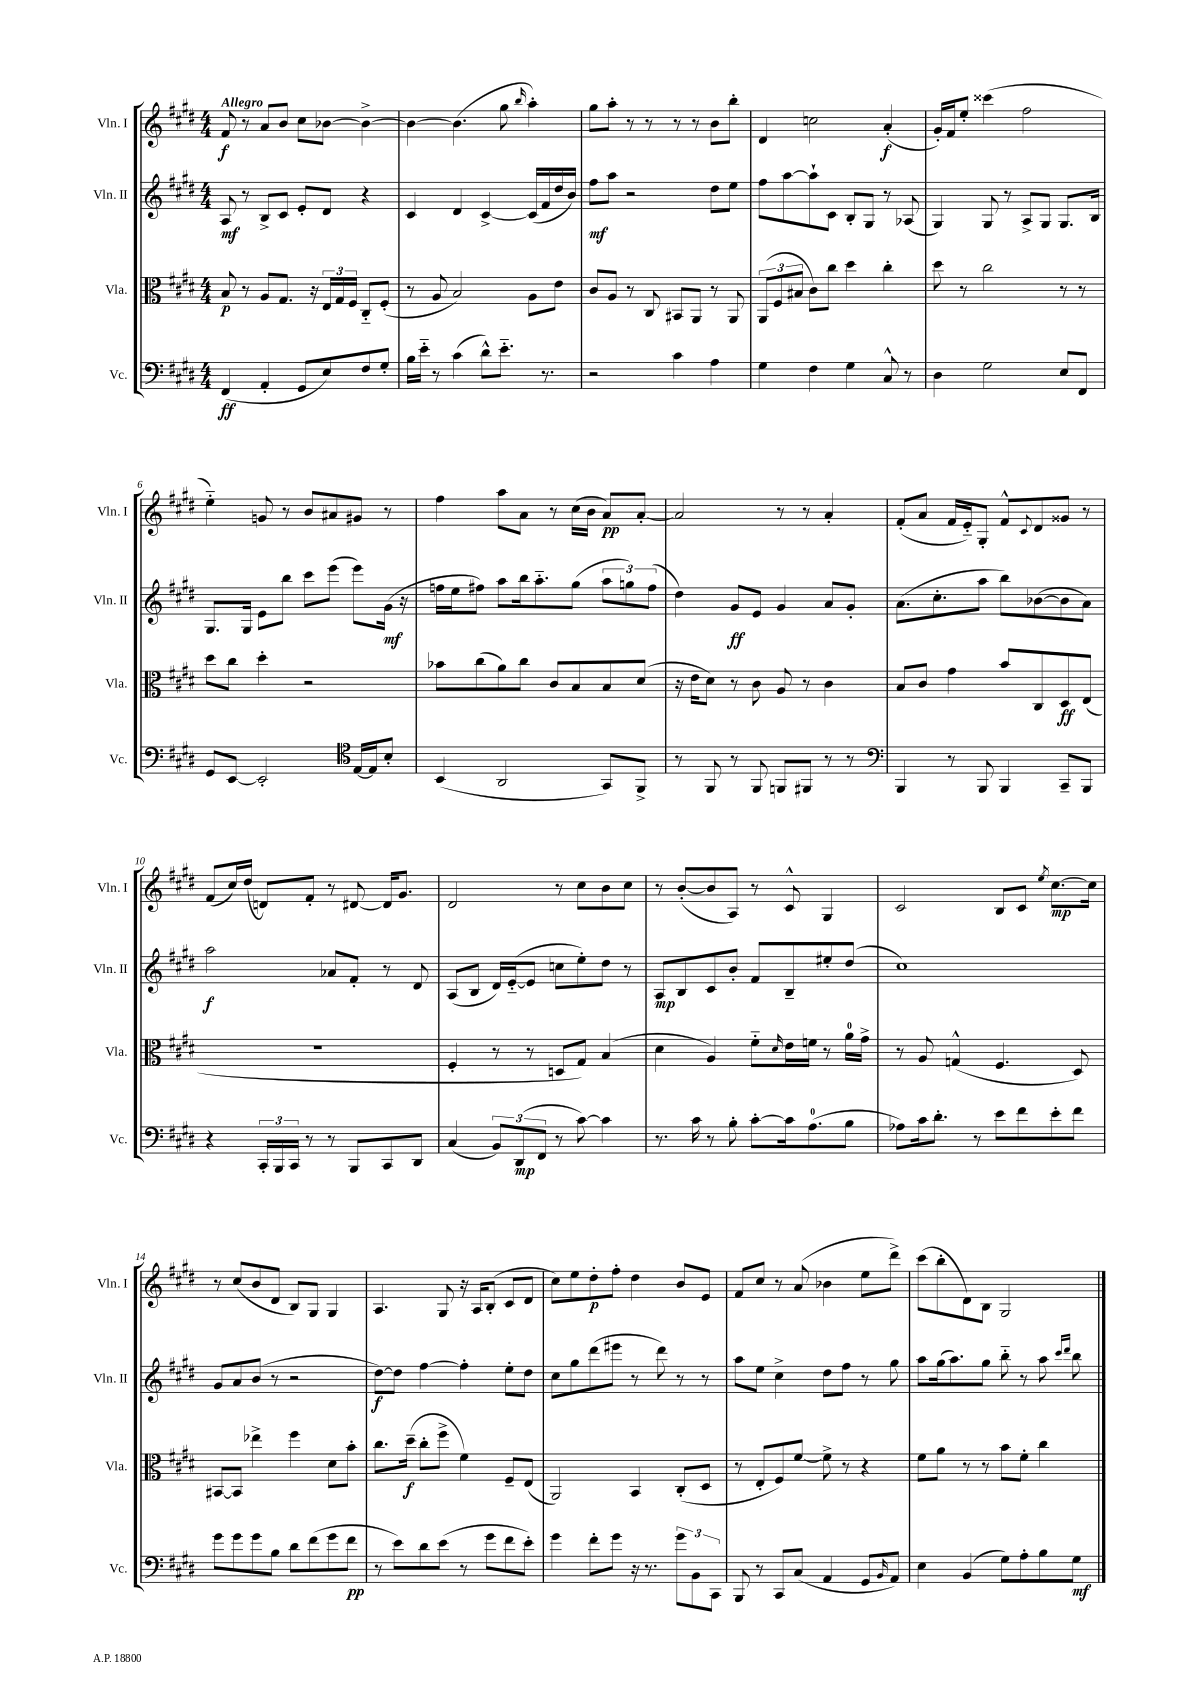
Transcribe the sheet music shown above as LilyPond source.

<<
\new StaffGroup <<
\new Staff = "s0" \with { instrumentName = "Vln. I" shortInstrumentName = "Vln. I" } {
    \clef treble \key e \major \numericTimeSignature \time 4/4 \tempo "Allegro"
    fis'8\f r8 a'8 b'8 cis''8 bes'8~ bes'4~-> |
    bes'4~ bes'4.( gis''8 \grace { b''16 } a''4-.) |
    gis''8 a''8-. r8 r8 r8 r8 b'8 b''8-. |
    dis'4 c''2 a'4-.\f( |
    gis'16-.) fis'16 e''8-. cisis'''4( fis''2 |
    e''4-_) g'8 r8 b'8 ais'8 gis'8 r8 |
    fis''4 a''8 a'8 r8 cis''16( b'16 a'8\pp) a'8~-. |
    a'2 r8 r8 a'4-. |
    fis'8-.( a'8 fis'16 e'16-_) gis8-. fis'8-^ \appoggiatura { cis'8 } dis'8 gisis'8 r8 |
    fis'8( cis''16) dis''16( d'8) fis'8-. r8 dis'8~ dis'16 gis'8. |
    dis'2 r8 cis''8 b'8 cis''8 |
    r8 b'8~-.( b'8 a8) r8 cis'8-^ gis4 |
    cis'2 b8 cis'8 \acciaccatura { e''8 } cis''8.~\mp cis''16 |
    r8 cis''8( b'8 dis'8 b8) gis8 gis4 |
    a4. gis8 r16 a16 b8-.( cis'8 dis'8 |
    cis''8) e''8 dis''8-.\p fis''8-. dis''4 b'8 e'8 |
    fis'8 cis''8 r8 a'8( bes'4 e''8 dis'''8->) |
    cis'''8( b''8-. dis'8) b8 gis2 \bar "|." |
}
\new Staff = "s1" \with { instrumentName = "Vln. II" shortInstrumentName = "Vln. II" } {
    \clef treble \key e \major \numericTimeSignature \time 4/4
    a8\mf r8 b8-> cis'8 e'8-. dis'8 r4 |
    cis'4 dis'4 cis'4~-> cis'16( fis'16 dis''16 b'16) |
    fis''8\mf a''8 r2 dis''8 e''8 |
    fis''8 a''8~ a''8-! cis'8 b8-. gis8 r8 aes8( |
    gis4) gis8 r8 a8-> gis8 gis8. b16 |
    gis8. gis16 e'8 b''8 cis'''8 e'''8( e'''8) gis'16\mf( r16 |
    f''16 e''16 fis''8) a''8 b''16 a''8.-_ gis''8( \tuplet 3/2 { a''8 g''8) fis''8( } |
    dis''4) gis'8\ff e'8 gis'4 a'8 gis'8-. |
    a'8.( cis''8.-. a''8 b''8) bes'8~( bes'8 a'8) |
    a''2\f aes'8 fis'8-. r8 dis'8 |
    a8( b8 dis'16) e'16~-_( e'8 c''8 e''8-.) dis''8 r8 |
    a8\mp b8 cis'8 b'8-. fis'8 b8-- eis''8-. dis''8( |
    cis''1) |
    gis'8 a'8 b'8( r8 r2 |
    dis''8~\f) dis''8 fis''4~ fis''4-. e''8-. dis''8 |
    cis''8 gis''8 dis'''8( eis'''8 r8 dis'''8) r8 r8 |
    a''8 e''8 cis''4-> dis''8 fis''8 r8 gis''8 |
    a''8 gis''16( a''8.) gis''8 b''8-_ r8 a''8 \grace { cis'''16 dis'''16 } b''8 \bar "|." |
}
\new Staff = "s2" \with { instrumentName = "Vla." shortInstrumentName = "Vla." } {
    \clef alto \key e \major \numericTimeSignature \time 4/4
    b8\p r8 a8 gis8. r16 \tuplet 3/2 { e16 gis16 fis16 } cis8-_ fis8-.( |
    r8 a8 b2) a8 e'8 |
    cis'8 a8 r8 cis8 bis,8 a,8 r8 a,8 |
    \tuplet 3/2 { a,8( fis8 bis8 } cis'8) cis''8 dis''4 cis''4-. |
    dis''8 r8 cis''2 r8 r8 |
    dis''8 cis''8 dis''4-. r2 |
    bes'8 cis''8( a'8) cis''8 cis'8 b8 b8 dis'8( |
    r16 e'16 dis'8) r8 cis'8 a8 r8 cis'4 |
    b8 cis'8 gis'4 b'8 cis8 dis8\ff e8( |
    R1 |
    fis4-. r8 r8 d8 gis8) b4( |
    dis'4 a4) fis'8-_ \grace { dis'16 } e'16 f'16 r8 a'16-0 gis'16-> |
    r8 a8 g4-^( fis4. dis8) |
    bis,8~ bis,8 ees''4-> fis''4 dis'8 b'8-. |
    cis''8. dis''16--\f( cis''8-. fis''8-> fis'4) fis8-- e8( |
    a,2) b,4 cis8-.( dis8 |
    r8 e8-. fis8) fis'8~ fis'8-> r8 r4 |
    fis'8 a'8 r8 r8 b'8 fis'8-. cis''4 \bar "|." |
}
\new Staff = "s3" \with { instrumentName = "Vc." shortInstrumentName = "Vc." } {
    \clef bass \key e \major \numericTimeSignature \time 4/4
    fis,4\ff( a,4-. gis,8 e8) fis8 gis8-. |
    b16 e'16-_ r8 cis'4( dis'8-^) e'8.-_ r8. |
    r2 cis'4 a4 |
    gis4 fis4 gis4 cis8-^ r8 |
    dis4 gis2 e8 fis,8 |
    gis,8 e,8~ e,2-. \clef tenor e16~ e16 b8-. |
    b,4( a,2 gis,8) fis,8-> |
    r8 fis,8 r8 fis,8 f,8 fis,8 r8 r8 |
    \clef bass b,,4 r8 b,,8 b,,4 cis,8-- b,,8 |
    r4 \tuplet 3/2 { cis,16-. b,,16 cis,16 } r8 r8 b,,8 cis,8 dis,8 |
    cis4( \tuplet 3/2 { b,8) dis,8\mp( fis,8 } r8 cis'8~) cis'4 |
    r8. cis'16 r8 b8-. cis'8~-. cis'16 a8.-0( b8 |
    aes8) cis'16 dis'8.-. r8 e'8 fis'8 e'8-. fis'8 |
    gis'8 gis'8 gis'8 b8 dis'8 fis'8( gis'8 fis'8\pp |
    r8 e'8) dis'8 e'8( r8 gis'8 fis'8 e'8-.) |
    gis'4 fis'8-. gis'8 r16 r8. \tuplet 3/2 { gis'8 b,8 cis,8 } |
    b,,8 r8 cis,8 cis8( a,4 gis,8 \grace { b,16 } a,8) |
    e4 b,4( gis8) a8-. b8 gis8\mf \bar "|." |
}
>>
>>
